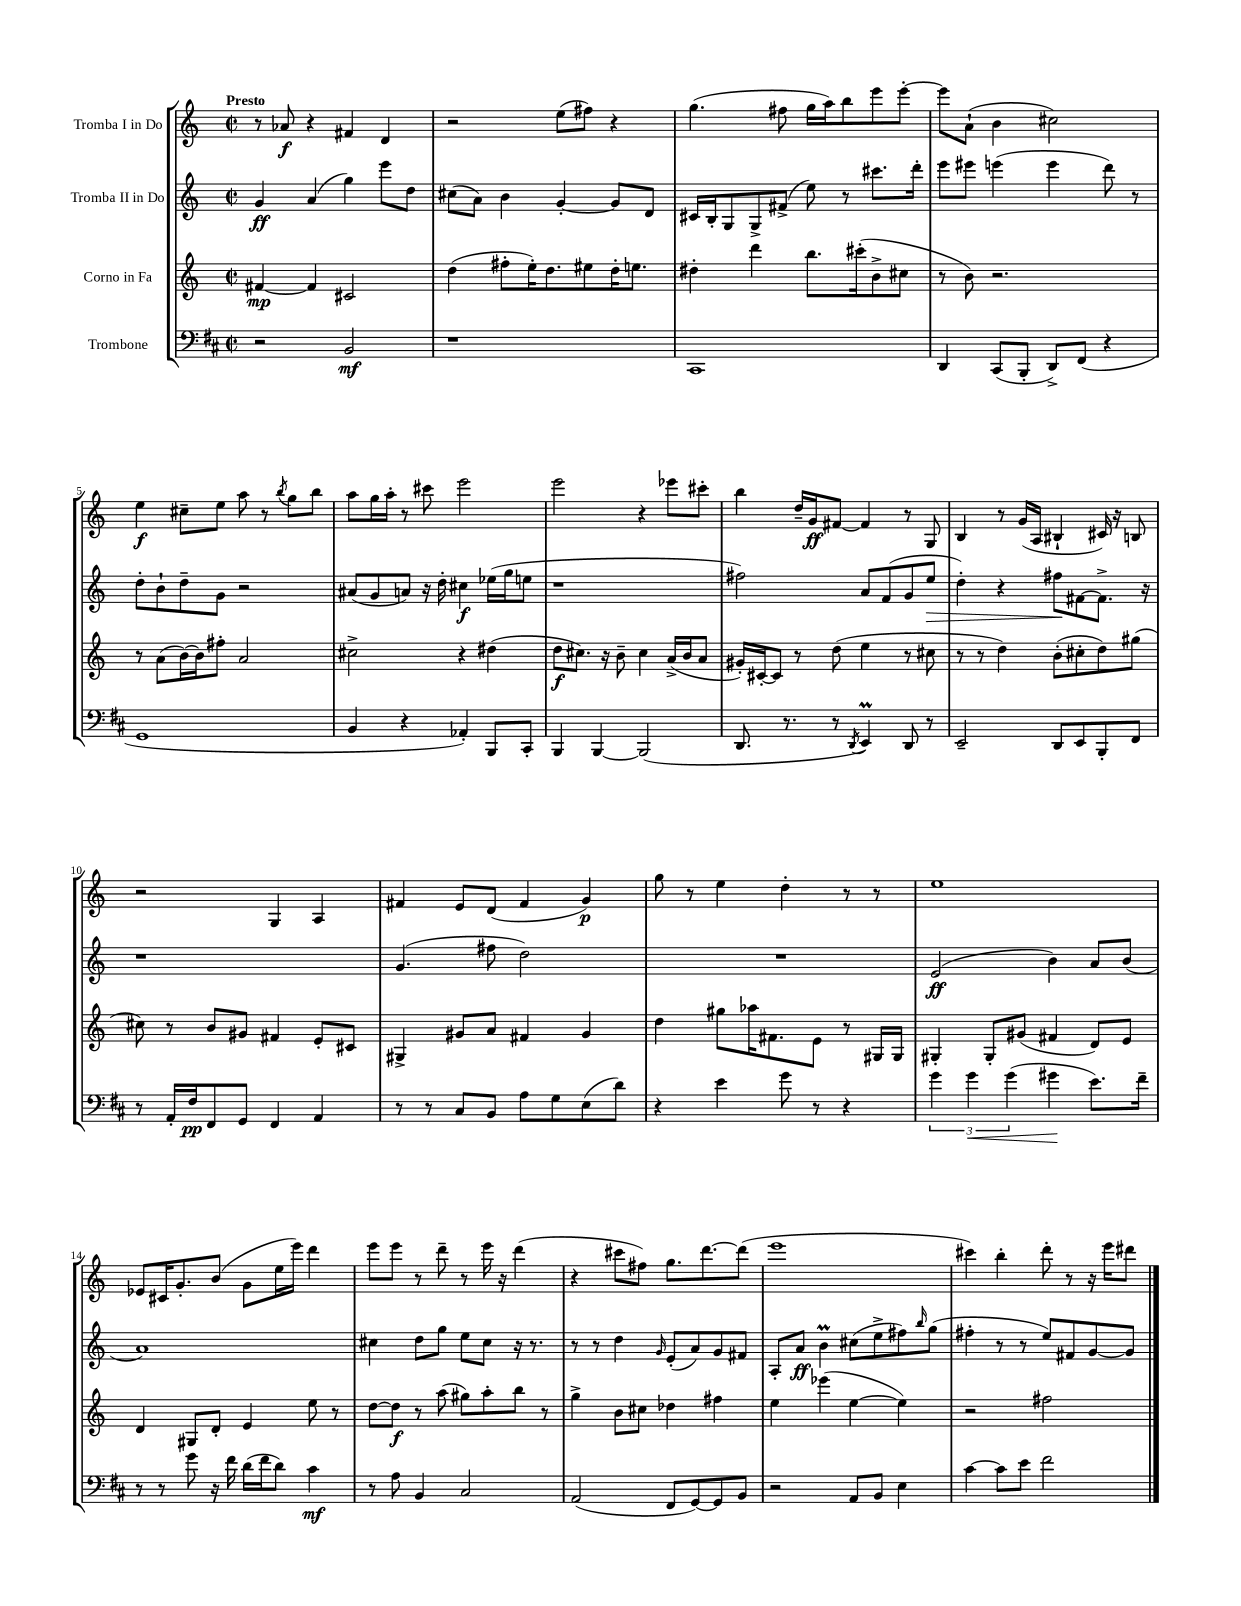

**kern	**kern	**kern	**kern
*staff4	*staff3	*staff2	*staff1
*clefF4	*clefG2	*clefG2	*clefG2
*k[f#c#]	*k[]	*k[]	*k[]
*M2/2	*M2/2	*M2/2	*M2/2
*met(c|)	*met(c|)	*met(c|)	*met(c|)
2r	[4f#	4g	8r
.	.	.	8a-
.	4f#]	(4a	4r
2BB	2c#	4gg)	4f#
.	.	8eee	4d
.	.	8dd	.
=	=	=	=
1r	(4dd	(8cc#	2r
.	.	8a)	.
.	8ff#'	4b	.
.	16ee')	.	.
.	8.dd	.	.
.	.	[4g'	(8ee
.	8ee#	.	8ff#)
.	16dd'	8g]	4r
.	8.ee	.	.
.	.	8d	.
=	=	=	=
1CC#	4dd#'	16c#	(4.gg
.	.	16B'	.
.	.	8G	.
.	4ddd	8G^	.
.	.	(8f#^	8ff#
.	8.bb	8ee)	16gg
.	.	.	16aa)
.	.	8r	8bb
.	(16ccc#'	.	.
.	8b^	8.ccc#	8eee
.	8cc#	.	[8eee'
.	.	16ddd'	.
=	=	=	=
4DD	8r	8eee	8eee]
.	8b)	8eee#	(8a`
(8CC#	2.r	(4eee	4b
8BBB'	.	.	.
8DD^)	.	4eee	2cc#)
(8FF#	.	.	.
4r	.	8ddd)	.
.	.	8r	.
=	=	=	=
1GG	8r	8dd'	4ee
.	(8a	8b`	.
.	[16b)	8dd~	8cc#~
.	16b]	.	.
.	8ff#'	8g	8ee
.	2a	2r	8aa
.	.	.	8r
.	.	.	8qbb
.	.	.	8gg
.	.	.	8bb
=	=	=	=
4BB	2cc#^	(8a#	8aa
.	.	8g	16gg
.	.	.	16aa'
4r	.	8a)	8r
.	.	16r	8ccc#
.	.	16dd'	.
4AA-')	4r	4cc#	2eee
8BBB	(4dd#	(16ee-	.
.	.	16gg	.
8CC#'	.	8ee	.
=	=	=	=
4BBB	8dd	1r	2eee
.	8.cc#)	.	.
[4BBB	.	.	.
.	16r	.	.
.	8b~	.	.
(2BBB]	4cc#	.	4r
.	(16a^	.	8eee-
.	16b	.	.
.	8a	.	8ccc#'
=	=	=	=
8.DD	16g#')	2ff#)	4bb
.	[16c#'	.	.
.	8c#]	.	.
8.r	.	.	.
.	8r	.	16dd~
.	.	.	16g
8r	(8dd	.	[8f#
8qDD	.	.	.
4EE)	4ee	8a	4f#]
.	.	(8f	.
8DD	8r	8g	8r
8r	8cc#	8ee	8G
=	=	=	=
2EE~	8r	4dd')	4B
.	8r	.	.
.	4dd)	4r	8r
.	.	.	(16g
.	.	.	16A
8DD	(8b'	8ff#	4B#`
8EE	8cc#'	[8f#	.
8BBB'	8dd)	8.f#^]	16c#)
.	.	.	16r
8FF#	(8gg#	.	8B
.	.	16r	.
=	=	=	=
8r	8cc#)	1r	2r
16AA'	8r	.	.
16F#	.	.	.
8FF#	8b	.	.
8GG	8g#	.	.
4FF#	4f#	.	4G
4AA	8e'	.	4A
.	8c#	.	.
=	=	=	=
8r	4G#^	(4.g	4f#
8r	.	.	.
8C#	8g#	.	8e
8BB	8a	8ff#	(8d
8A	4f#	2dd)	4f#
8G	.	.	.
(8E	4g#	.	4g)
8d)	.	.	.
=	=	=	=
4r	4dd	1r	8gg
.	.	.	8r
4e	8gg#	.	4ee
.	16aa-	.	.
.	8.f#	.	.
8g	.	.	4dd'
8r	8e	.	.
4r	8r	.	8r
.	16G#	.	8r
.	16G#	.	.
=	=	=	=
6g	4G#'	(2e	1ee
6g	.	.	.
.	8G#'	.	.
(6g	.	.	.
.	(8g#	.	.
4g#	4f#	4b)	.
8.e)	8d)	8a	.
.	8e	(8b	.
16f#~	.	.	.
=	=	=	=
8r	4d	1a)	8e-
8r	.	.	16c#
.	.	.	8.g'
8g	8G#	.	.
16r	8d'	.	(8b
16f#	.	.	.
(16d	4e	.	8g
16f#	.	.	.
8d)	.	.	16ee
.	.	.	16eee)
4c#	8ee	.	4ddd
.	8r	.	.
=	=	=	=
8r	[8dd	4cc#	8eee
8A	8dd]	.	8eee
4BB	8r	8dd	8r
.	(8aa	8gg	8ddd~
2C#	8gg#)	8ee	8r
.	8aa'	8cc#	16eee
.	.	.	16r
.	8bb	16r	(4ddd
.	.	8.r	.
.	8r	.	.
=	=	=	=
(2AA	4gg^	8r	4r
.	.	8r	.
.	8b	4dd	8ccc#
.	8cc#	.	8ff#)
.	.	16qqg	.
8FF#	4dd-	(8e'	8.gg
[8GG)	.	8a)	.
.	.	.	[8.ddd
8GG]	4ff#	8g	.
8BB	.	8f#	(8ddd]
=	=	=	=
2r	4ee	8A'	1eee
.	.	8a	.
.	(4eee-	4b	.
8AA	[4ee	(8cc#	.
8BB	.	8ee^	.
4E	4ee])	8ff#)	.
.	.	16qqbb	.
.	.	(8gg	.
=	=	=	=
[4c#	2r	4ff#'	4ccc#)
8c#]	.	8r	4bb'
8e	.	8r	.
2f#	2ff#	8ee)	8ddd'
.	.	8f#	8r
.	.	[8g	16r
.	.	.	16eee
.	.	8g]	8ddd#
==	==	==	==
*-	*-	*-	*-
